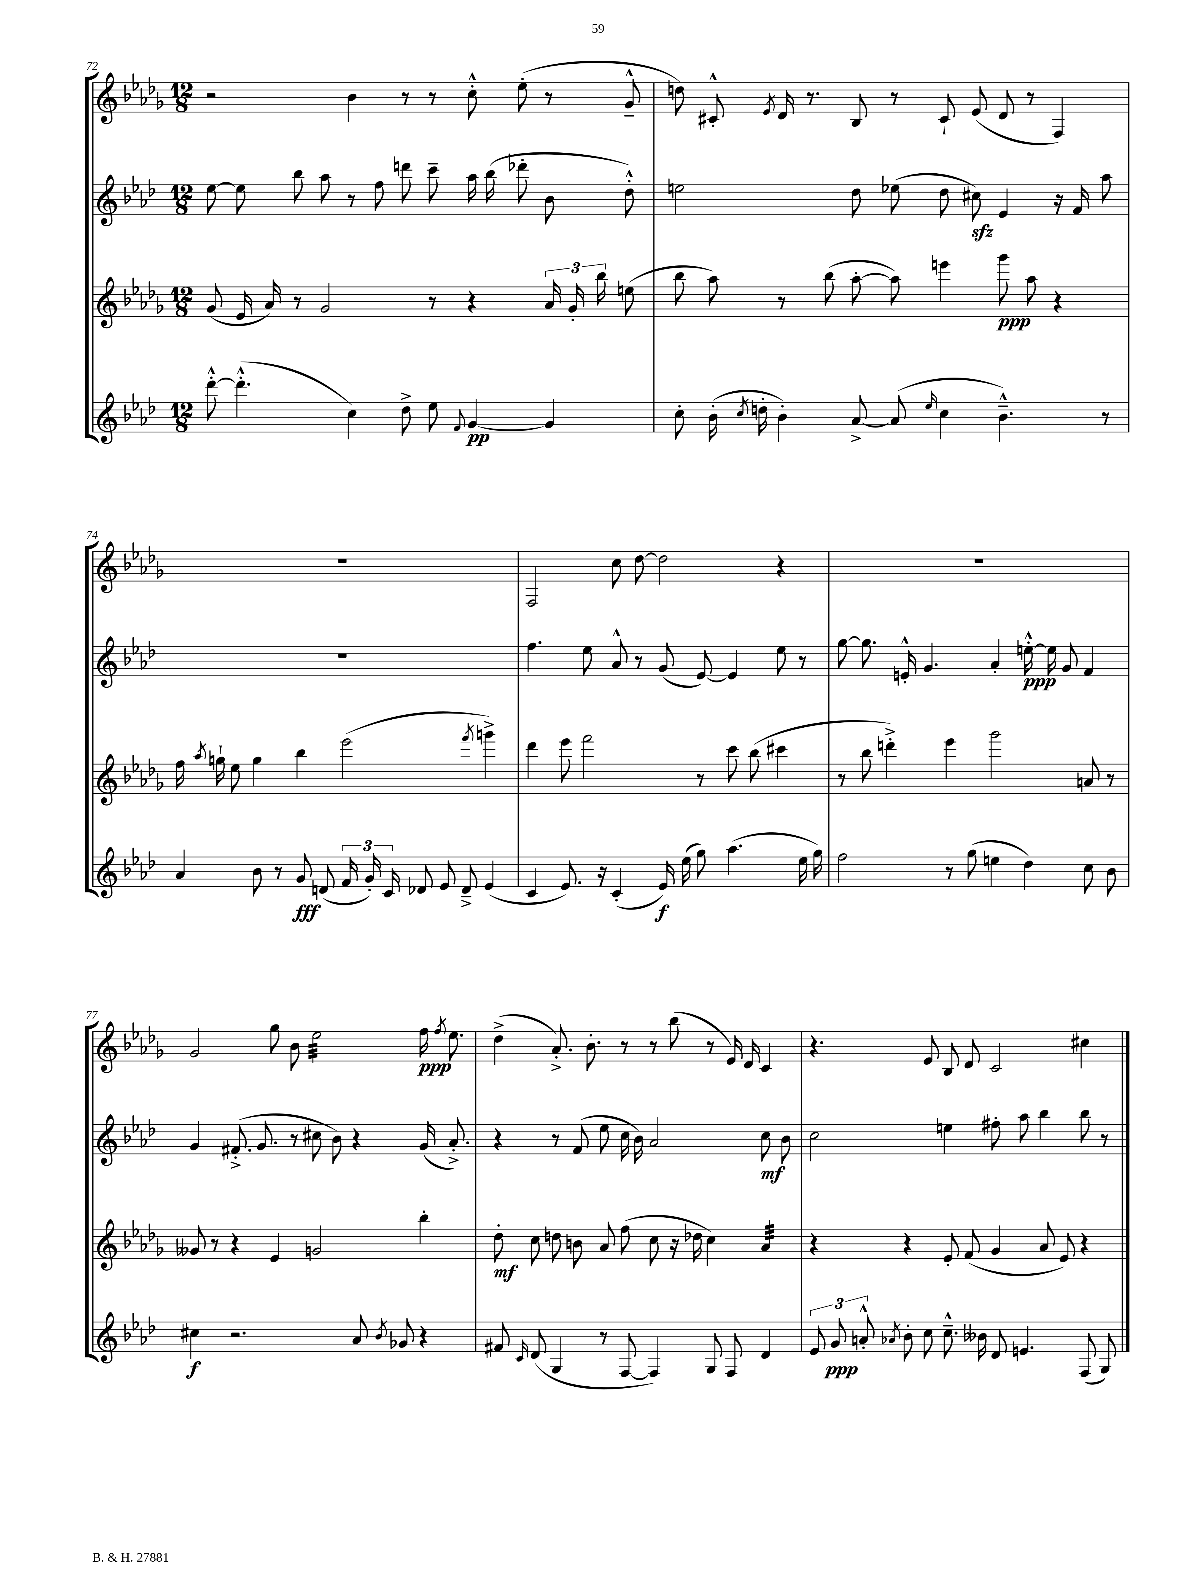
<<
\new StaffGroup <<
\new Staff = "s0" {
    \clef treble \key des \major \numericTimeSignature \time 12/8
    \autoBeamOff r2 bes'4 r8 r8 c''8-.-^ ees''8-.( r8 ges'8---^ |
    d''8) cis'8-.-^ \acciaccatura { ees'8 } des'16 r8. bes8 r8 cis'8-! ees'8( des'8 r8 f4) |
    R1. |
    f2 c''8 des''8~ des''2 r4 |
    R1. |
    ges'2 ges''8 bes'8 ees''2:32 f''16\ppp \acciaccatura { f''8 } ees''8. |
    des''4->( aes'8.-.->) bes'8.-. r8 r8 bes''8( r8 ees'16) des'16 c'4 |
    r4. ees'8 bes8 des'8 c'2 cis''4 \bar "|." |
}
\new Staff = "s1" {
    \clef treble \key aes \major \numericTimeSignature \time 12/8
    \autoBeamOff ees''8~ ees''8 bes''8 aes''8 r8 f''8 d'''8 c'''8-- aes''16 bes''16( des'''8-. bes'8 des''8-.-^) |
    e''2 des''8 ees''8( des''8 cis''8\sfz) ees'4 r16 f'16 aes''8 |
    R1. |
    f''4. ees''8 aes'8-^ r8 g'8( ees'8~) ees'4 ees''8 r8 |
    g''8~ g''8. e'16-.-^ g'4. aes'4-. e''16~-.-^\ppp e''16 g'8 f'4 |
    g'4 fis'8.-.->( g'8. r8 cis''8 bes'8) r4 g'16( aes'8.-.->) |
    r4 r8 f'8( ees''8 c''16 bes'16) aes'2 c''8\mf bes'8 |
    c''2 e''4 fis''8-. aes''8 bes''4 bes''8 r8 \bar "|." |
}
\new Staff = "s2" {
    \clef treble \key des \major \numericTimeSignature \time 12/8
    \autoBeamOff ges'8( ees'16 aes'16) r8 ges'2 r8 r4 \tuplet 3/2 { aes'16 ges'16-. bes''16 } e''8( |
    bes''8 aes''8) r8 bes''8( aes''8~-. aes''8) e'''4 ges'''8\ppp aes''8 r4 |
    f''16 \acciaccatura { aes''8 } g''16-! ees''8 g''4 bes''4 ees'''2( \acciaccatura { f'''8 } g'''4->) |
    des'''4 ees'''8 f'''2 r8 c'''8 bes''8( cis'''4 |
    r8 bes''8 d'''4-.->) ees'''4 ges'''2 a'8 r8 |
    geses'8 r8 r4 ees'4 g'2 bes''4-. |
    des''8-.\mf c''8 d''8 b'8 aes'8 f''8( c''8 r16 des''16 c''4) aes'4:32 |
    r4 r4 ees'8-. f'8( ges'4 aes'8 ees'8) r4 \bar "|." |
}
\new Staff = "s3" {
    \clef treble \key aes \major \numericTimeSignature \time 12/8
    \autoBeamOff des'''8~-.-^ des'''4.-.-^( c''4) des''8-> ees''8 \appoggiatura { f'8 } g'4~\pp g'4 |
    c''8-. bes'16-.( \acciaccatura { c''8 } d''16-. bes'4-.) aes'8~-> aes'8( \grace { ees''16 } c''4 bes'4.---^) r8 |
    aes'4 bes'8 r8 g'8\fff d'8( \tuplet 3/2 { f'16 g'16-.) c'16 } des'8 ees'8 des'8---> ees'4( |
    c'4 ees'8.) r16 c'4-.( ees'16\f) ees''16( g''8) aes''4.( ees''16 g''16) |
    f''2 r8 g''8( e''4 des''4) c''8 bes'8 |
    cis''4\f r2. aes'8 \acciaccatura { bes'8 } ges'8 r4 |
    fis'8 \grace { c'16 } des'8( g4 r8 f8~ f4) g8 f8 des'4 |
    \tuplet 3/2 { ees'8 g'8\ppp a'8-.-^ } \acciaccatura { aes'8 } bes'8-. c''8 c''8.---^ beses'16 des'8 e'4. f8( g8) \bar "|." |
}
>>
>>
\layout { \context { \Score currentBarNumber = #72 } }
